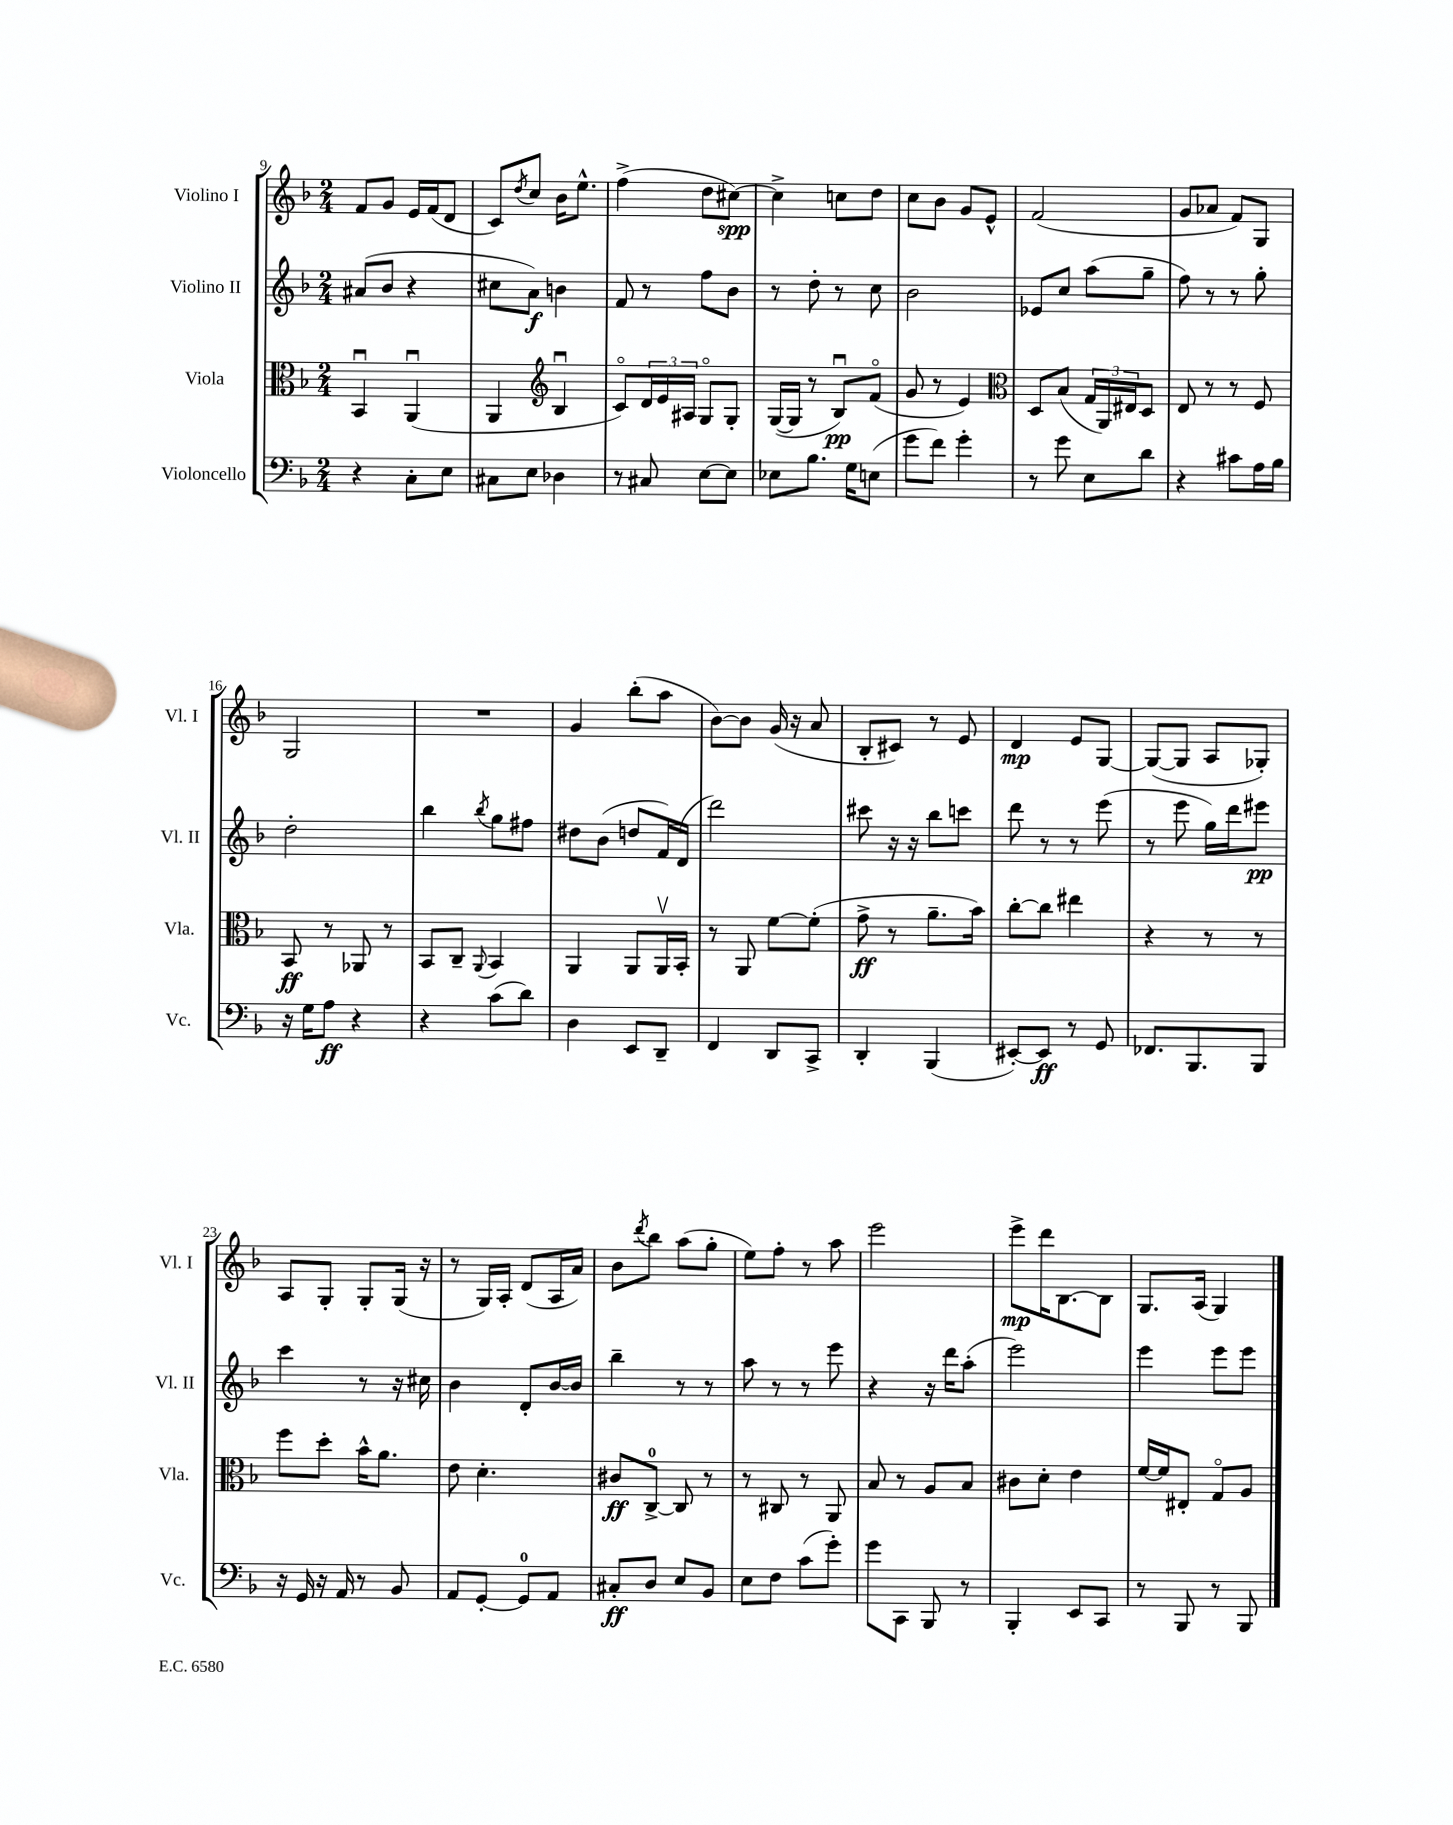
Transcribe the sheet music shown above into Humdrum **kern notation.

**kern	**kern	**kern	**kern
*staff4	*staff3	*staff2	*staff1
*clefF4	*clefC3	*clefG2	*clefG2
*k[b-]	*k[b-]	*k[b-]	*k[b-]
*M2/4	*M2/4	*M2/4	*M2/4
4r	4BB-u/	(8a#/L	8f/L
.	.	8b-/J	8g/J
8C'\L	(4AAu/	4r	16e/LL
.	.	.	(16f/J
8E\J	.	.	8d/J
=	=	=	=
8C#\L	4AA/	8cc#\L	8c/L)
.	.	.	8qdd/
8E\J	.	8a\J)	8cc/J
*	*clefG2	*	*
4D-\	4B-u/	4b\	16b-\LK
.	.	.	8.ee^^\J
=	=	=	=
8r	8co/L)	8f/	(4ff^\
8C#/	24d/L	8r	.
.	24e/	.	.
.	24A#/JJ	.	.
[8E\L	8Go/L	8ff\L	8dd\L
8E\]J	8G'/J	8b-\J	[8cc#\J)
=	=	=	=
8E-\L	([16G/LL	8r	4cc#^\]
.	16G/]JJ	.	.
8.B-\J	8r	8dd'\	.
.	8B-u/L)	8r	8cc\L
16G\LK	.	.	.
(8E\J	(8fo/J	8cc\	8dd\J
=	=	=	=
8g\L	8g/	2b-\	8cc\L
8f\J)	8r	.	8b-\J
4g'\	4e/)	.	8g/L
.	.	.	8e^^/J
=	=	=	=
*	*clefC3	*	*
8r	8D/L	8e-/L	(2f/
8g\	(8B-/J	8cc/J	.
8E\L	24G/LL	(8aa\L	.
.	24AA/)	.	.
.	24E#/J	.	.
8d\J	8D/J	8gg~\J	.
=	=	=	=
4r	8E/	8ff\)	8g/L
.	8r	8r	8a-/J
8c#\L	8r	8r	8f/L)
16A\L	8F/	8gg'\	8G/J
16B-\JJ	.	.	.
=	=	=	=
16r	8BB-/	2dd'\	2G/
16G\LK	.	.	.
8A\J	8r	.	.
4r	8AA-/	.	.
.	8r	.	.
=	=	=	=
4r	8BB-/L	4bb-\	2r
.	8C~/J	.	.
.	8qqAA/	8qbb-/	.
(8c\L	4BB-/	8gg\L	.
8d\J)	.	8ff#\J	.
=	=	=	=
4D\	4AA/	8dd#\L	4g/
.	.	(8b-\J	.
8EE/L	8AA/L	8dd/L	(8bb-'\L
8DD~/J	16AAv/L	16f/L)	8aa\J
.	16BB-'/JJ	(16d/JJ	.
=	=	=	=
4FF/	8r	2ddd\)	[8b-\L)
.	8AA/	.	8b-\]J
8DD/L	[8f\L	.	(16g/
.	.	.	16r
8CC^/J	(8f'\]J	.	8a/
=	=	=	=
4DD'/	8g^\	8ccc#\	8B-'/L
.	8r	16r	8c#/J)
.	.	16r	.
(4BBB-/	8.a~\L	8bb-\L	8r
.	.	8ccc\J	8e/
.	16b-\Jk)	.	.
=	=	=	=
[8EE#'/L)	[8cc'\L	8ddd\	4d/
8EE#/]J	8cc\]J	8r	.
8r	4ee#\	8r	8e/L
8GG/	.	(8eee\	[8G/J
=	=	=	=
8.FF-/L	4r	8r	(8G/_L
.	.	8eee\	8G/]J
8.BBB-/	.	.	.
.	8r	16gg\LL)	8A/L
.	.	16ddd\J	.
8BBB-/J	8r	8eee#\J	8G-'/J)
=	=	=	=
16r	8ff\L	4ccc\	8A/L
16GG/	.	.	.
16r	8dd'\J	.	8G'/J
16AA/	.	.	.
8r	16b-^^\LK	8r	8G'/L
.	8.a\J	.	.
8BB-/	.	16r	(16G/Jk
.	.	16cc#\	16r
=	=	=	=
8AA/L	8e\	4b-\	8r
[8GG'/J	4.d'\	.	16G/LL)
.	.	.	16A'/JJ
8GG/]L	.	8d'/L	(8d/L
8AA/J	.	[16b-/L	16A/L
.	.	16b-/]JJ	16a/JJ)
=	=	=	=
8C#'/L	8c#/L	4bb-~\	8b-\L
.	.	.	8qddd/
8D/J	[8C^/J	.	8bb-\J
8E/L	8C/]	8r	(8aa\L
8BB-/J	8r	8r	8gg'\J
=	=	=	=
8E\L	8r	8aa\	8ee\L)
8F\J	8C#/	8r	8ff'\J
(8c\L	8r	8r	8r
8g'\J)	8AA/	8eee\	8aa\
=	=	=	=
8g\L	8B-/	4r	2eee\
8CC\J	8r	.	.
8BBB-/	8A/L	16r	.
.	.	16ddd\LK	.
8r	8B-/J	(8aa'\J	.
=	=	=	=
4BBB-'/	8c#\L	2eee\)	8eee^\L
.	8d'\J	.	16ddd\K
.	.	.	[8.B-\
8EE/L	4e\	.	.
8CC/J	.	.	8B-\]J
=	=	=	=
8r	[16f/LL	4eee\	8.G/L
.	16f/]J	.	.
8BBB-/	8E#'/J	.	.
.	.	.	(16A/Jk
8r	8Go/L	8eee\L	4G/)
8BBB-/	8A/J	8eee\J	.
==	==	==	==
*-	*-	*-	*-
